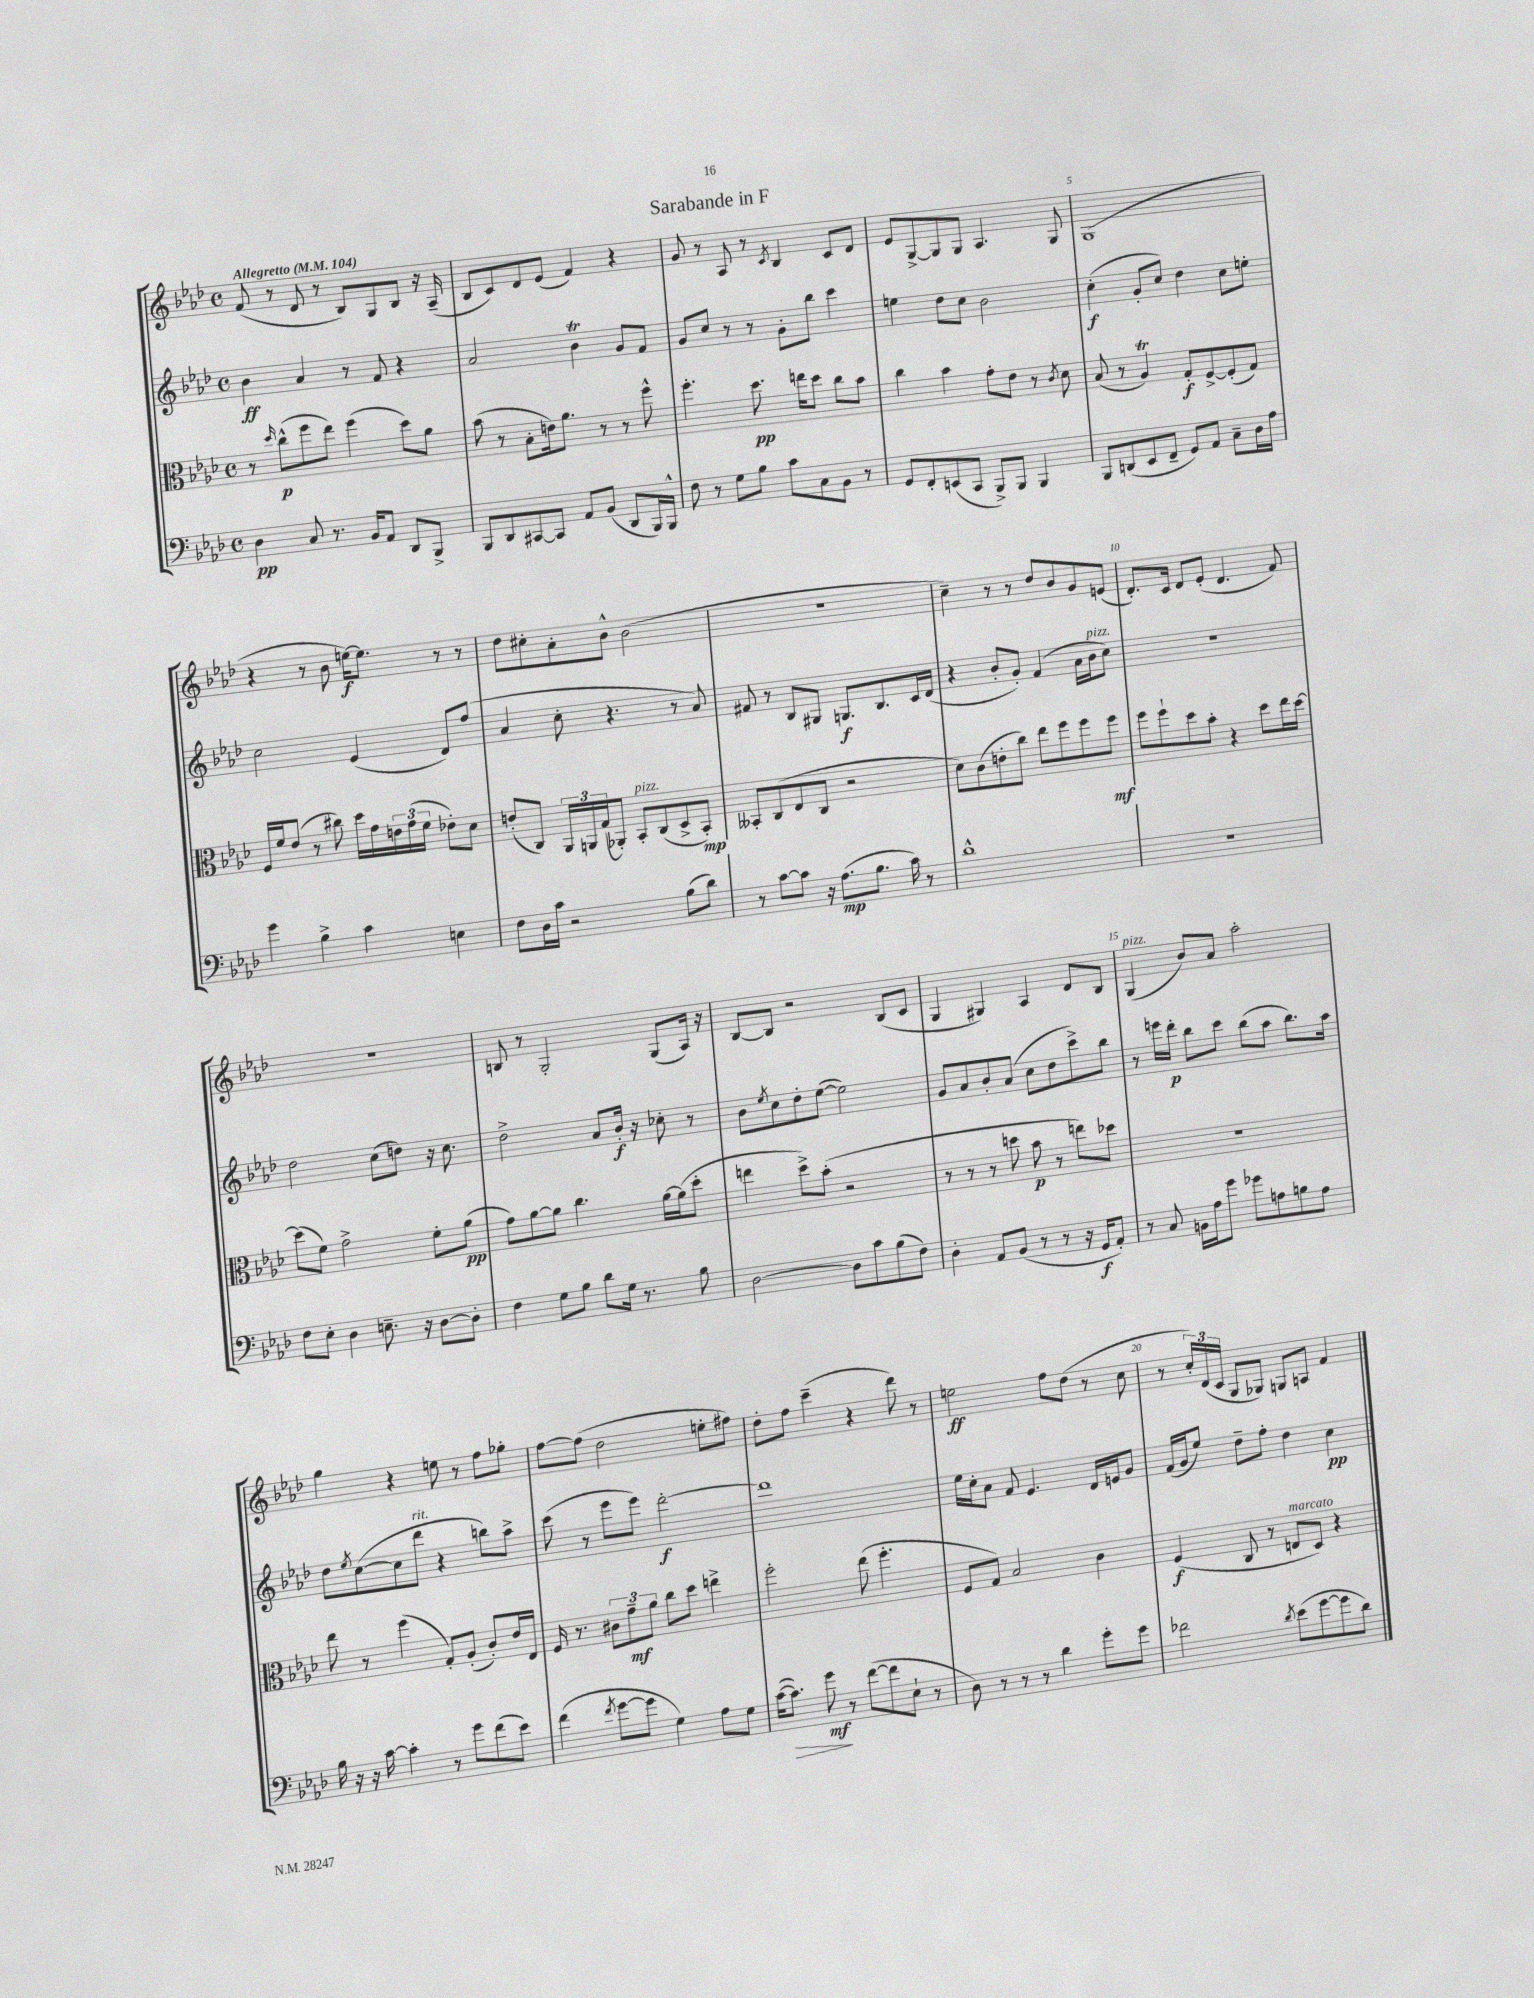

**kern	**dynam	**kern	**dynam	**kern	**dynam	**kern	**dynam
*part4	*part4	*part3	*part3	*part2	*part2	*part1	*part1
*staff4	*staff4	*staff3	*staff3	*staff2	*staff2	*staff1	*staff1
*clefF4	*	*clefC3	*	*clefG2	*	*clefG2	*
*k[b-e-a-d-]	*	*k[b-e-a-d-]	*	*k[b-e-a-d-]	*	*k[b-e-a-d-]	*
*M4/4	*	*M4/4	*	*M4/4	*	*M4/4	*
*met(c)	*	*met(c)	*	*met(c)	*	*met(c)	*
*MM104	*	*MM104	*	*MM104	*	*MM104	*
=1	=1	=1	=1	=1	=1	=1	=1
!	!	!	!	!	!	!LO:TX:a:B:t=Allegretto	!
4D-\	pp	8r	.	4b-\	ff	(8f/	.
.	.	16qqdd-/	.	.	.	.	.
.	.	(8cc^^\L	p	.	.	8r	.
8C/	.	8ff\	.	4a-/	.	8d-/	.
8.r	.	8ee-\J)	.	.	.	8r	.
.	.	(4ff\	.	8r	.	8B-/L)	.
16BB-/KL	.	.	.	.	.	.	.
8AA-/J	.	.	.	8f/	.	8G/	.
8DD-/L	.	8dd-\L)	.	4r	.	8B-/J	.
8BBB-^/J	.	8a-\J	.	.	.	16r	.
.	.	.	.	.	.	(16A-~/	.
=2	=2	=2	=2	=2	=2	=2	=2
8BBB-/L	.	(8b-\	.	2a-/	.	8B-/L	.
8DD-/	.	8r	.	.	.	8c/)	.
[8CC#X/	.	8B-'\L	.	.	.	8d-/	.
8CC#/J]	.	16en\k)	.	.	.	(8e-/J	.
.	.	8.a-\J	.	.	.	.	.
8AA-/L	.	.	.	4b-T\	.	4f/)	.
(8BB-/J	.	8r	.	.	.	.	.
8DD-/L	.	8r	.	8g/L	.	4r	.
16BBB-/L)	.	8ff^^\	.	8f/J	.	.	.
16BBB-^^/JJ	.	.	.	.	.	.	.
=3	=3	=3	=3	=3	=3	=3	=3
8F\	.	4.ff'\	.	8g/L	.	8g/	.
8r	.	.	.	8cc/J	.	8r	.
8G\L	.	.	.	8r	.	8A-/	.
8B-\J	.	8.dd-\	pp	8r	.	8r	.
.	.	.	.	.	.	8qc/	.
8c\L	.	.	.	8g'\L	.	4B-/	.
.	.	16een\KL	.	.	.	.	.
8C\	.	8dd-\J	.	8bb-\J	.	.	.
8BB-\J	.	8cc\L	.	4ccc\	.	8c/L	.
8r	.	8b-\J	.	.	.	8d-/J	.
=4	=4	=4	=4	=4	=4	=4	=4
8GG/L	.	4cc\	.	4een\	.	8e-/L	.
8FF'/	.	.	.	.	.	[8G^/	.
(8EEn/	.	4b-\	.	8dd-\L	.	8G/]	.
8CC/J	.	.	.	8cc\J	.	8G/J	.
8BBB-^/L)	.	8g'\L	.	2b-\	.	4.A-/	.
8BBB-/J	.	8e-\J	.	.	.	.	.
4BBB-/	.	8r	.	.	.	.	.
.	.	8qc/	.	.	.	.	.
.	.	8d-\	.	.	.	8G/	.
=5	=5	=5	=5	=5	=5	=5	=5
8BBB-/L	.	(8B-/	.	(4cc'\	f	(1G	.
(8DDn/	.	8r	.	.	.	.	.
8EE-/	.	4A-T/)	.	8g'/L	.	.	.
8FF~/J	.	.	.	8cc/J)	.	.	.
8GG/L)	.	8G'/L	f	4dd-\	.	.	.
8AA-/J	.	[8F^/	.	.	.	.	.
8C~\L	.	(8F'/]	.	8cc\L	.	.	.
16D-\L	.	8G/J)	.	8een'\J	.	.	.
16A-\JJ	.	.	.	.	.	.	.
!!LO:LB:g=z
=6	=6	=6	=6	=6	=6	=6	=6
4g\	.	16F/LL	.	2cc\	.	4r	.
.	.	16f/J	.	.	.	.	.
.	.	(8e-/J	.	.	.	.	.
4B-^\	.	8r	.	.	.	8r	.
.	.	8cc#X\)	.	.	.	8b-\	.
4c\	.	16dd-\LL	.	(4e-/	.	[16een\KL)	f
.	.	16g\	.	.	.	8.ee\J]	.
.	.	24en\	.	.	.	.	.
.	.	(24g\	.	.	.	.	.
.	.	24f\JJ	.	.	.	.	.
4En\	.	8e-X'\L)	.	8d-/L)	.	8r	.
.	.	8d-\J	.	(8ff/J	.	8r	.
=7	=7	=7	=7	=7	=7	=7	=7
8F\L	.	(8en'/L	.	4a-/	.	8dd-\L	.
16D-\L	.	8C/J)	.	.	.	8cc#X'\	.
16c\JJ	.	.	.	.	.	.	.
2r	.	24AA-/LL	.	8cc'\	.	8a-'\	.
.	.	24AAn/	.	.	.	.	.
.	.	(24G/J	.	.	.	.	.
.	.	8AA-X'/J)	.	4.r	.	8b-^^\J	.
!	!	!LO:TX:a:i:t=pizz.	!	!	!	!	!
.	.	8BB-'/L	.	.	.	(2b-\	.
.	.	(8C/	.	.	.	.	.
(8B-\L	.	8D-^/	.	8r	.	.	.
8d-\J)	.	8BB-'/J)	mp	8a-/)	.	.	.
=8	=8	=8	=8	=8	=8	=8	=8
8r	.	8BB--X'/L	.	8f#X/	.	1r	.
[8c\L	.	(8C/	.	8r	.	.	.
8c\J]	.	8E-/	.	8B-/L	.	.	.
16r	.	8C/J	.	8G#X/J	.	.	.
(8.A-\L	mp	.	.	.	.	.	.
.	.	2r	.	8.Gn/L	f	.	.
8.B-\J	.	.	.	.	.	.	.
.	.	.	.	8.B-/	.	.	.
16c\)	.	.	.	.	.	.	.
8r	.	.	.	16c/L	.	.	.
.	.	.	.	(16d-/JJ	.	.	.
=9	=9	=9	=9	=9	=9	=9	=9
1d-^^	.	8d-\L)	.	4r	.	4cc~\)	.
.	.	(8c\	.	.	.	.	.
.	.	8en'\	.	8b-'/L	.	8r	.
.	.	8cc\J)	.	8g'/J)	.	8r	.
.	.	8ee-\L	.	(4f/	.	8dd-/L	.
.	.	8ff\	.	.	.	8b-/	.
.	.	8ff\	.	16a-\LL	.	8g/	.
!	!	!	!	!LO:TX:a:i:t=pizz.	!	!	!
.	.	.	.	16b-\J	.	.	.
.	.	8ff\J	mf	8cc\J)	.	(8en/J	.
=10	=10	=10	=10	=10	=10	=10	=10
1r	.	8ff\L	.	1r	.	8.d-'/L)	.
.	.	8ff`\	.	.	.	.	.
.	.	.	.	.	.	16c/Jk	.
.	.	8dd-\	.	.	.	8d-/L	.
.	.	8b-'\J	.	.	.	(8e-'/J	.
.	.	4r	.	.	.	4.d-/	.
.	.	8dd-\L	.	.	.	.	.
.	.	16ee-\L	.	.	.	8f/)	.
.	.	[16dd-\JJ	.	.	.	.	.
!!LO:LB:g=z
=11	=11	=11	=11	=11	=11	=11	=11
8F\L	.	(8dd-\L]	.	2dd-\	.	1r	.
8E-'\J	.	8f\J)	.	.	.	.	.
4D-\	.	2g^\	.	.	.	.	.
8.En~\	.	.	.	(8cc\L	.	.	.
.	.	.	.	8ddn\J)	.	.	.
16r	.	.	.	.	.	.	.
[8D-\L	.	8f'\L	.	16r	.	.	.
.	.	.	.	8.cc\	.	.	.
8D-'\J]	.	(8a-\J	pp	.	.	.	.
=12	=12	=12	=12	=12	=12	=12	=12
4F\	.	8g\L)	.	2dd-^\	.	8Bn/	.
.	.	[8a-\	.	.	.	8r	.
8G\L	.	8a-\J]	.	.	.	2G'/	.
8B-\J	.	4.cc\	.	.	.	.	.
8d-\L	.	.	.	8a-/L	.	.	.
16G\Jk	.	.	.	16b-'/Jk	f	.	.
8.r	.	.	.	16r	.	.	.
.	.	[16a-\LL	.	8cc-X'\	.	(8G/L	.
.	.	(16a-\J]	.	.	.	.	.
8B-\	.	8dd-'\J	.	8r	.	16A-/Jk)	.
.	.	.	.	.	.	16r	.
=13	=13	=13	=13	=13	=13	=13	=13
[2D-\	.	4een\	.	8b-\L	.	[8B-/L	.
.	.	.	.	8qee-/	.	.	.
.	.	.	.	8cc\	.	8B-/J]	.
.	.	8dd-^\L)	.	8dd-'\	.	2r	.
.	.	(8b-'\J	.	([8ee-\J	.	.	.
8D-\L]	.	2r	.	2ee-\])	.	.	.
8c\	.	.	.	.	.	.	.
(8B-\	.	.	.	.	.	(8B-/L	.
8F\J)	.	.	.	.	.	8c/J	.
=14	=14	=14	=14	=14	=14	=14	=14
4D-'\	.	8r	.	8g/L	.	4G/	.
.	.	8r	.	8a-/	.	.	.
8AA-/L	.	8r	.	8b-'/	.	4G#X/)	.
(8BB-/J	.	8ddn\	.	(8a-/J	.	.	.
8r	.	8b-\	p	8cc\L	.	4A-/	.
8r	.	8r	.	8dd-\	.	.	.
16r	.	8een\L)	.	8ccc^\)	.	8d-/L	.
16GG/KL	f	.	.	.	.	.	.
8AA-'/J)	.	8dd-X\J	.	8bb-\J	.	8B-/J	.
=15	=15	=15	=15	=15	=15	=15	=15
!	!	!	!	!	!	!LO:TX:a:i:t=pizz.	!
8r	.	1r	.	8r	.	(4G/	.
8C/	.	.	.	16eeen\LL	.	.	.
.	.	.	.	16ddd-'\JJ	p	.	.
16BBn\LL	.	.	.	8bb-\L	.	8b-/L)	.
16A-\J	.	.	.	.	.	.	.
8g\J	.	.	.	8ccc\J	.	8a-/J	.
8g-X\L	.	.	.	(8bb-\L	.	2aa-'\	.
8An\	.	.	.	8aa-\J	.	.	.
8Bn\	.	.	.	8.bb-\L)	.	.	.
8A\J	.	.	.	.	.	.	.
.	.	.	.	16aa-\Jk	.	.	.
!!LO:LB:g=z
=16	=16	=16	=16	=16	=16	=16	=16
16B-\	.	8ee-\	.	8dd-\L	.	4gg\	.
16r	.	.	.	.	.	.	.
.	.	.	.	8qee-/	.	.	.
16r	.	8r	.	([8cc\	.	.	.
[16c\	.	.	.	.	.	.	.
4c'\]	.	(4ff\	.	8cc\]	.	4r	.
!	!	!	!	!LO:TX:a:i:t=rit.	!	!	!
.	.	.	.	8ddd-\J	.	.	.
8r	.	8G'/L)	.	4r	.	8een\	.
8g\L	.	(8A-'/J	.	.	.	8r	.
(8f\	.	8c'/L)	.	8bbn\L)	.	8ff\L	.
8e-\J)	.	16e-/L	.	8aa-^\J	.	8gg-X'\J	.
.	.	16E-/JJ	.	.	.	.	.
=17	=17	=17	=17	=17	=17	=17	=17
(4f\	.	16F/	.	(8ccc\	.	[8ff\L	.
.	.	8.r	.	.	.	.	.
.	.	.	.	8r	.	(8ff\J]	.
8qf/	.	.	.	.	.	.	.
[8g\L	.	12c#X\L	.	8eee-\L	.	2dd-\	.
.	.	12g~\	mf	.	.	.	.
8g\J]	.	.	.	8eee-\J)	.	.	.
.	.	12a-\J	.	.	.	.	.
4G\)	.	8cc\L	.	[2ddd-'\	f	.	.
.	.	8dd-\J	.	.	.	.	.
8A-\L	.	4een^\	.	.	.	8een'\L	.
8G\J	.	.	.	.	.	8ff#X\J)	.
=18	=18	=18	=18	=18	=18	=18	=18
([16c\KL	.	2ff'\	.	1ddd-]	.	8dd-'\L	.
!	!LO:HP:b	!	!	!	!	!	!
8.c\J])	>	.	.	.	.	.	.
.	.	.	.	.	.	8ff\J	.
8g\	mf	.	.	.	.	(4ccc~\	.
8r	]	.	.	.	.	.	.
([8f\L	.	(8ee-\	.	.	.	4r	.
8f\]	.	4.ff'\	.	.	.	.	.
8E-`\J	.	.	.	.	.	8ddd-\)	.
8r	.	.	.	.	.	8r	.
=19	=19	=19	=19	=19	=19	=19	=19
8D-\)	.	8F/L	.	16ee-\LL	.	2een\	ff
.	.	.	.	16cc'\J	.	.	.
8r	.	8G/J)	.	8a-\J	.	.	.
8r	.	2B-/	.	8f/	.	.	.
8r	.	.	.	4.e-/	.	.	.
4d-\	.	.	.	.	.	8ff\L	.
.	.	.	.	.	.	(8dd-\J	.
8g'\L	.	4c\	.	16d-/LL	.	8r	.
.	.	.	.	16en/J	.	.	.
8g\J	.	.	.	8g/J	.	8cc\	.
=20	=20	=20	=20	=20	=20	=20	=20
2f-X\	.	(4F/	f	(16f/LL	.	8r	.
.	.	.	.	16g/J	.	.	.
.	.	.	.	8ee-/J)	.	24cc'/LL)	.
.	.	.	.	.	.	(24d-/	.
.	.	.	.	.	.	24c/JJ	.
.	.	8C/	.	8dd-~\L	.	8G/L	.
.	.	8r	.	8ff'\J	.	8G-X/J)	.
8qd-/	.	.	.	.	.	.	.
!	!	!LO:TX:a:i:t=marcato	!	!	!	!	!
(8e-\L	.	8En/L	.	4dd-\	.	8Gn/L	.
[8g\	.	8D-/J)	.	.	.	8An/J	.
8g\]	.	4r	.	4cc\	pp	4f/	.
8d-\J)	.	.	.	.	.	.	.
==	==	==	==	==	==	==	==
*-	*-	*-	*-	*-	*-	*-	*-
